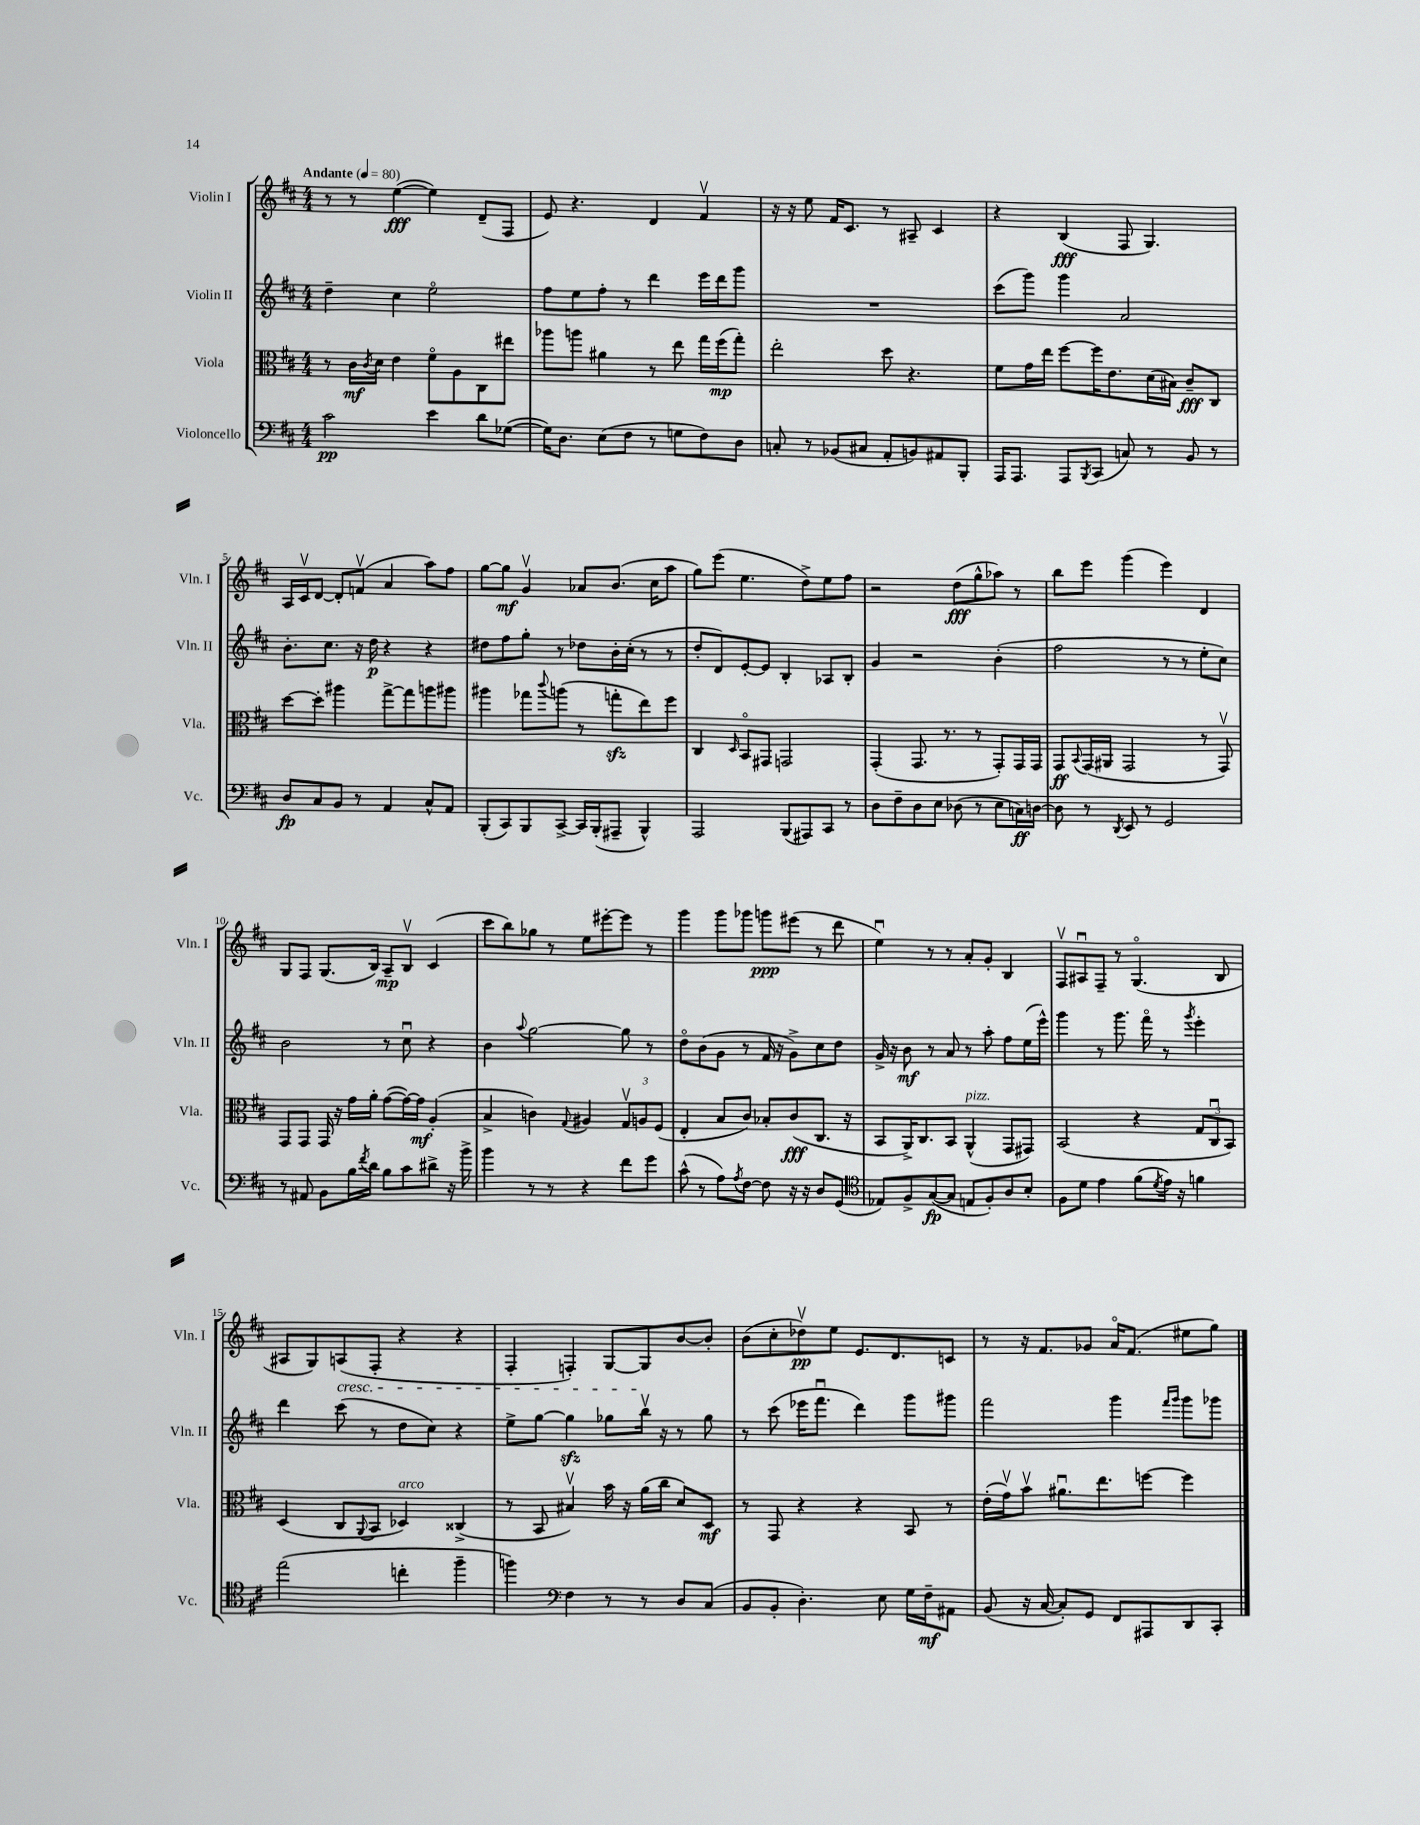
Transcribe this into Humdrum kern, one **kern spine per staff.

**kern	**dynam	**kern	**dynam	**kern	**dynam	**kern	**dynam
*part4	*part4	*part3	*part3	*part2	*part2	*part1	*part1
*staff4	*staff4	*staff3	*staff3	*staff2	*staff2	*staff1	*staff1
*I"Violoncello	*	*I"Viola	*	*I"Violin II	*	*I"Violin I	*
*I'Vc.	*	*I'Vla.	*	*I'Vln. II	*	*I'Vln. I	*
*clefF4	*	*clefC3	*	*clefG2	*	*clefG2	*
*k[f#c#]	*	*k[f#c#]	*	*k[f#c#]	*	*k[f#c#]	*
*M4/4	*	*M4/4	*	*M4/4	*	*M4/4	*
*MM80	*	*MM80	*	*MM80	*	*MM80	*
=1	=1	=1	=1	=1	=1	=1	=1
!	!	!	!	!	!	!LO:TX:a:B:t=Andante	!
2c#\	pp	8r	.	4dd~\	.	8r	.
.	.	16c#\LL	mf	.	.	8r	.
.	.	8qc#/	.	.	.	.	.
.	.	16d\JJ	.	.	.	.	.
.	.	4e\	.	4cc#\	.	([4ee\	fff
4e\	.	8f#\L	.	2ee\	.	4ee\])	.
.	.	8A\	.	.	.	.	.
8d\L	.	8C#\	.	.	.	(8d~/L	.
([8G-X\J	.	8ee#X\J	.	.	.	8F#/J	.
=2	=2	=2	=2	=2	=2	=2	=2
16G-\KL])	.	8aa-X\L	.	8ff#\L	.	8e/)	.
8.D\J	.	.	.	.	.	.	.
.	.	8aan\J	.	8ee\	.	4.r	.
(8E\L	.	4a#X\	.	8ff#'\J	.	.	.
8F#\J	.	.	.	8r	.	.	.
8r	.	8r	.	4ddd\	.	4d/	.
8Gn\L	.	8ee\	.	.	.	.	.
8F#\)	.	16gg\LL	.	16eee\LL	.	4f#v/	.
.	.	(16ff#\J	mp	16ddd\J	.	.	.
8D\J	.	8gg'\J)	.	8ggg\J	.	.	.
=3	=3	=3	=3	=3	=3	=3	=3
8Cn'/	.	2ee'\	.	1r	.	16r	.
.	.	.	.	.	.	16r	.
8r	.	.	.	.	.	8ee\	.
(8BB-X/L	.	.	.	.	.	16f#/KL	.
.	.	.	.	.	.	8.c#/J	.
8C#X/J	.	.	.	.	.	.	.
8AA'/L	.	8dd\	.	.	.	8r	.
8BBn/)	.	4.r	.	.	.	8A#X~/	.
8AA#X/	.	.	.	.	.	4c#/	.
8BBB'/J	.	.	.	.	.	.	.
=4	=4	=4	=4	=4	=4	=4	=4
16AAA/KL	.	8f#\L	.	(8ccc#\L	.	4r	.
8.AAA/J	.	.	.	.	.	.	.
.	.	16g\L	.	8ggg\J)	.	.	.
.	.	16ee\JJ	.	.	.	.	.
8AAA/L	.	[8ff#\L	.	4ggg\	.	(4B/	fff
8qBBB/	.	.	.	.	.	.	.
(8CC#/J	.	16ff#\K]	.	.	.	.	.
.	.	8.e\	.	.	.	.	.
8Cn/)	.	.	.	2a/	.	8F#/	.
8r	.	(16d\L	.	.	.	4.G/)	.
.	.	16B#X\JJ)	.	.	.	.	.
8BB/	.	8c#~/L	fff	.	.	.	.
8r	.	8C#/J	.	.	.	.	.
!!LO:LB:g=z
=5	=5	=5	=5	=5	=5	=5	=5
8D/L	fp	[8dd\L	.	8.b'\L	.	16A/LL	.
.	.	.	.	.	.	16c#v/J	.
8C#/	.	8dd'\J]	.	.	.	[8d/J	.
.	.	.	.	8.cc#\J	.	.	.
8BB/J	.	4aa#X\	.	.	.	8d'/L]	.
8r	.	.	.	16r	.	(8fnv/J	.
.	.	.	.	16dd\	p	.	.
4AA/	.	[8gg^\L	.	4r	.	4a/	.
.	.	8gg\]	.	.	.	.	.
8C#^^/L	.	8aan\	.	4r	.	8aa\L)	.
8AA/J	.	8aa#X\J	.	.	.	8ff#\J	.
=6	=6	=6	=6	=6	=6	=6	=6
(8BBB'/L	.	4aa#X\	.	8dd#X\L	.	[8gg\L	.
8CC#/)	.	.	.	8ff#\	.	8gg\J]	mf
8BBB/	.	8gg-X\L	.	8gg'\J	.	4gv/	.
.	.	8qqccc#/	.	.	.	.	.
[8CC#^/J	.	(8aan\J	.	8r	.	.	.
16CC#/LL]	.	8r	.	8dd-X\L	.	8a-X/L	.
(16BBB'/J	.	.	.	.	.	.	.
8AAA#X~/J	.	8ggnzz'\L	.	16b'\L	.	(8.b/J	.
.	.	.	.	(16cc#'\JJ	.	.	.
4BBB^^/)	.	8ee\)	.	8r	.	.	.
.	.	.	.	.	.	16cc#\KL	.
.	.	8ff#\J	.	8r	.	8aa\J	.
=7	=7	=7	=7	=7	=7	=7	=7
2AAA/	.	4C#/	.	8dd'/L	.	8gg\L)	.
.	.	.	.	8d/)	.	(8eee\J	.
.	.	16qqD/	.	.	.	.	.
.	.	8BB/L	.	[8e'/	.	4.ee\	.
.	.	8GG#X/J	.	8e/J]	.	.	.
(8BBB/L	.	2GGn/	.	4B'/	.	.	.
8AAA#X/)	.	.	.	.	.	8dd^\L)	.
8CC#/J	.	.	.	8A-X/L	.	8ee\	.
8r	.	.	.	8B'/J	.	8ff#\J	.
=8	=8	=8	=8	=8	=8	=8	=8
8D\L	.	(4GG'/	.	4g/	.	2r	.
8F#~\	.	.	.	.	.	.	.
8D\	.	8.GG/	.	2r	.	.	.
8E\J	.	.	.	.	.	.	.
.	.	8.r	.	.	.	.	.
(8D-X\	.	.	.	.	.	(8dd\L	fff
8r	.	8r	.	.	.	8gg^^\	.
8E\L	.	8GG'/L)	.	(4b'\	.	8aa-X\J)	.
16Cn\L)	ff	16GG/L	.	.	.	8r	.
[16Dn\JJ	.	16GG/JJ	.	.	.	.	.
=9	=9	=9	=9	=9	=9	=9	=9
8D\]	.	8GG/L	ff	2ff#\	.	8bb\L	.
.	.	8qqBB/	.	.	.	.	.
8r	.	(16GG/L	.	.	.	8eee\J	.
.	.	16AA#X/JJ	.	.	.	.	.
8qDD/	.	.	.	.	.	.	.
8EE/	.	2GG/	.	.	.	(4ggg\	.
8r	.	.	.	.	.	.	.
2GG/	.	.	.	8r	.	4eee\)	.
.	.	.	.	8r	.	.	.
.	.	8r	.	8ee'\L	.	4d/	.
.	.	8GGv/)	.	8cc#\J)	.	.	.
!!LO:LB:g=z
=10	=10	=10	=10	=10	=10	=10	=10
8r	.	8GG/L	.	2b\	.	8G/L	.
8AA#X/	.	8GG/J	.	.	.	8F#/J	.
8BB\L	.	16GG/	.	.	.	(8.G/L	.
.	.	16r	.	.	.	.	.
16B\L	.	16g\LL	.	.	.	.	.
8qf#/	.	.	.	.	.	.	.
16d\JJ	.	16a'\JJ	.	.	.	16B/Jk)	.
8B\L	.	([8g\L	.	8r	.	8A~/L	mp
8c#\	.	16g\L_)	.	8cc#u\	.	8Bv/J	.
.	.	16g\JJ]	mf	.	.	.	.
8d#X^\J	.	(4A'/	.	4r	.	(4c#/	.
16r	.	.	.	.	.	.	.
16b^\	.	.	.	.	.	.	.
=11	=11	=11	=11	=11	=11	=11	=11
4b\	.	4B^/	.	4b\	.	8ccc#\L	.
.	.	.	.	.	.	8bb\)	.
.	.	.	.	8qqaa/	.	.	.
8r	.	4cn\)	.	[2gg\	.	8gg-X\J	.
8r	.	.	.	.	.	8r	.
.	.	8qqG/	.	.	.	.	.
4r	.	4A#X/	.	.	.	8ee\L	.
.	.	.	.	.	.	[8eee#X'\	.
8f#\L	.	12Gv/L	.	8gg\]	.	8eee#\J]	.
.	.	12An/	.	.	.	.	.
8g\J	.	.	.	8r	.	8r	.
.	.	(12F#/J	.	.	.	.	.
=12	=12	=12	=12	=12	=12	=12	=12
(8c#^^\	.	4E'/	.	8dd\L	.	4ggg\	.
8r	.	.	.	(8b\	.	.	.
8A\L)	.	8B/L	.	8g\J	.	8ggg\L	.
8qA/	.	.	.	.	.	.	.
[8F#\J	.	8c#/J)	.	8r	.	8ggg-X\J	.
8F#\]	.	8B-X'/L	.	16f#/	.	8gggn\L	ppp
.	.	.	.	16r	.	.	.
16r	.	(8c#/	fff	8g^\L)	.	(8eee#X\J	.
16r	.	.	.	.	.	.	.
8D/L	.	8.C#/J	.	8cc#\	.	8r	.
(8GG/J	.	.	.	8dd\J	.	8ddd\	.
.	.	16r	.	.	.	.	.
=13	=13	=13	=13	=13	=13	=13	=13
*clefC4	*	*	*	*	*	*	*
8E-X/L)	.	8BB/L	.	16g^/	.	4eeu\)	.
.	.	.	.	16r	.	.	.
8F#^/	.	16AA^/K)	.	8b\	mf	.	.
.	.	8.C#/	.	.	.	.	.
([8G/	fp	.	.	8r	.	8r	.
8G/J]	.	8BB/J	.	8a/	.	8r	.
!	!	!LO:TX:a:i:t=pizz.	!	!	!	!	!
8En/L	.	(4AA^^/	.	8r	.	8a'/L	.
8F#'/)	.	.	.	8aa'\	.	8g'/J	.
8A/	.	8GG/L	.	8ff#\L	.	4B/	.
8B'/J	.	8GG#X/J)	.	(16ee\L	.	.	.
.	.	.	.	16eee^^\JJ)	.	.	.
=14	=14	=14	=14	=14	=14	=14	=14
8F#\L	.	(2BB/	.	4ggg\	.	8F#v/L	.
8d\J	.	.	.	.	.	8A#Xu/	.
4e\	.	.	.	8r	.	8F#~/J	.
.	.	.	.	8.ggg\	.	8r	.
(8f#\L	.	4r	.	.	.	(4.G/	.
.	.	.	.	16fff#\	.	.	.
8qd/	.	.	.	.	.	.	.
16e\Jk)	.	.	.	8r	.	.	.
16r	.	.	.	.	.	.	.
.	.	.	.	8qggg/	.	.	.
4fn\	.	12G/L	.	4eee'\	.	.	.
.	.	12C#u/	.	.	.	.	.
.	.	.	.	.	.	8B/	.
.	.	12BB/J)	.	.	.	.	.
!!LO:LB:g=z
=15	=15	=15	=15	=15	=15	=15	=15
(2ee\	.	(4D/	.	4ddd\	.	8A#X/L	.
.	.	.	.	.	.	8G/)	.
!	!	!	!	!	!	!LO:TX:b:i:t=cresc.	!
.	.	8C#/L	.	(8ccc#\	.	(8An/	.
.	.	8qqAA/	.	.	.	.	.
.	.	8BB/J	.	8r	.	8F#'/J	.
!	!	!LO:TX:a:i:t=arco	!	!	!	!	!
4ccn'\	.	4D-X/)	.	8dd\L	.	4r	.
.	.	.	.	8cc#\J)	.	.	.
4ff#~\	.	(4C##X^/	.	4r	.	4r	.
=16	=16	=16	=16	=16	=16	=16	=16
4ffn\)	.	8r	.	8ee^\L	.	4F#'/	.
.	.	8BB/	.	[8gg\J	.	.	.
*clefF4	*	*	*	*	*	*	*
4F#\	.	4B#Xv/)	.	4ggzz\]	.	4Fn'/)	.
8r	.	16b\	.	8gg-X\L	.	[8G/L	.
.	.	16r	.	.	.	.	.
8r	.	(16a\LL	.	16bbv\Jk	.	8G/]	.
.	.	16cc#\JJ	.	16r	.	.	.
8D/L	.	8d/L)	.	8r	.	[8b/	.
(8C#/J	.	8D/J	mf	8gg-\	.	8b'/J]	.
=17	=17	=17	=17	=17	=17	=17	=17
8BB/L	.	8r	.	8r	.	(8b\L	.
8BB'/J	.	8GG/	.	(8ccc#\	.	8cc#'\	.
4.D'\)	.	4r	.	16eee-X\KL	.	8dd-Xv\)	pp
.	.	.	.	8.fff#u\J	.	.	.
.	.	.	.	.	.	8ee\J	.
.	.	4r	.	4ddd\)	.	8.e/L	.
8E\	.	.	.	.	.	.	.
.	.	.	.	.	.	8.d/	.
16G\LL	.	8BB/	.	8ggg\L	.	.	.
16F#~\J	mf	.	.	.	.	.	.
8AA#X\J	.	8r	.	8ggg#X\J	.	8cn/J	.
=18	=18	=18	=18	=18	=18	=18	=18
(8BB/	.	(16e'\LL	.	2fff#\	.	8r	.
.	.	16gv\J)	.	.	.	.	.
16r	.	8bv\J	.	.	.	16r	.
[16C#/	.	.	.	.	.	8.f#/L	.
8C#'/L])	.	8.a#Xu\L	.	.	.	.	.
8GG/J	.	.	.	.	.	8g-X/J	.
.	.	8.ee\	.	.	.	.	.
8FF#/L	.	.	.	4ggg\	.	16a/KL	.
.	.	.	.	.	.	(8.f#/J	.
8AAA#X/	.	[8ffn\J	.	.	.	.	.
.	.	.	.	16qqfff#/LL	.	.	.
.	.	.	.	16qqggg/JJ	.	.	.
8DD/	.	4ff\]	.	8ggg\L	.	8ee#X\L	.
8CC#'/J	.	.	.	8ggg-X\J	.	8gg\J)	.
==	==	==	==	==	==	==	==
*-	*-	*-	*-	*-	*-	*-	*-
